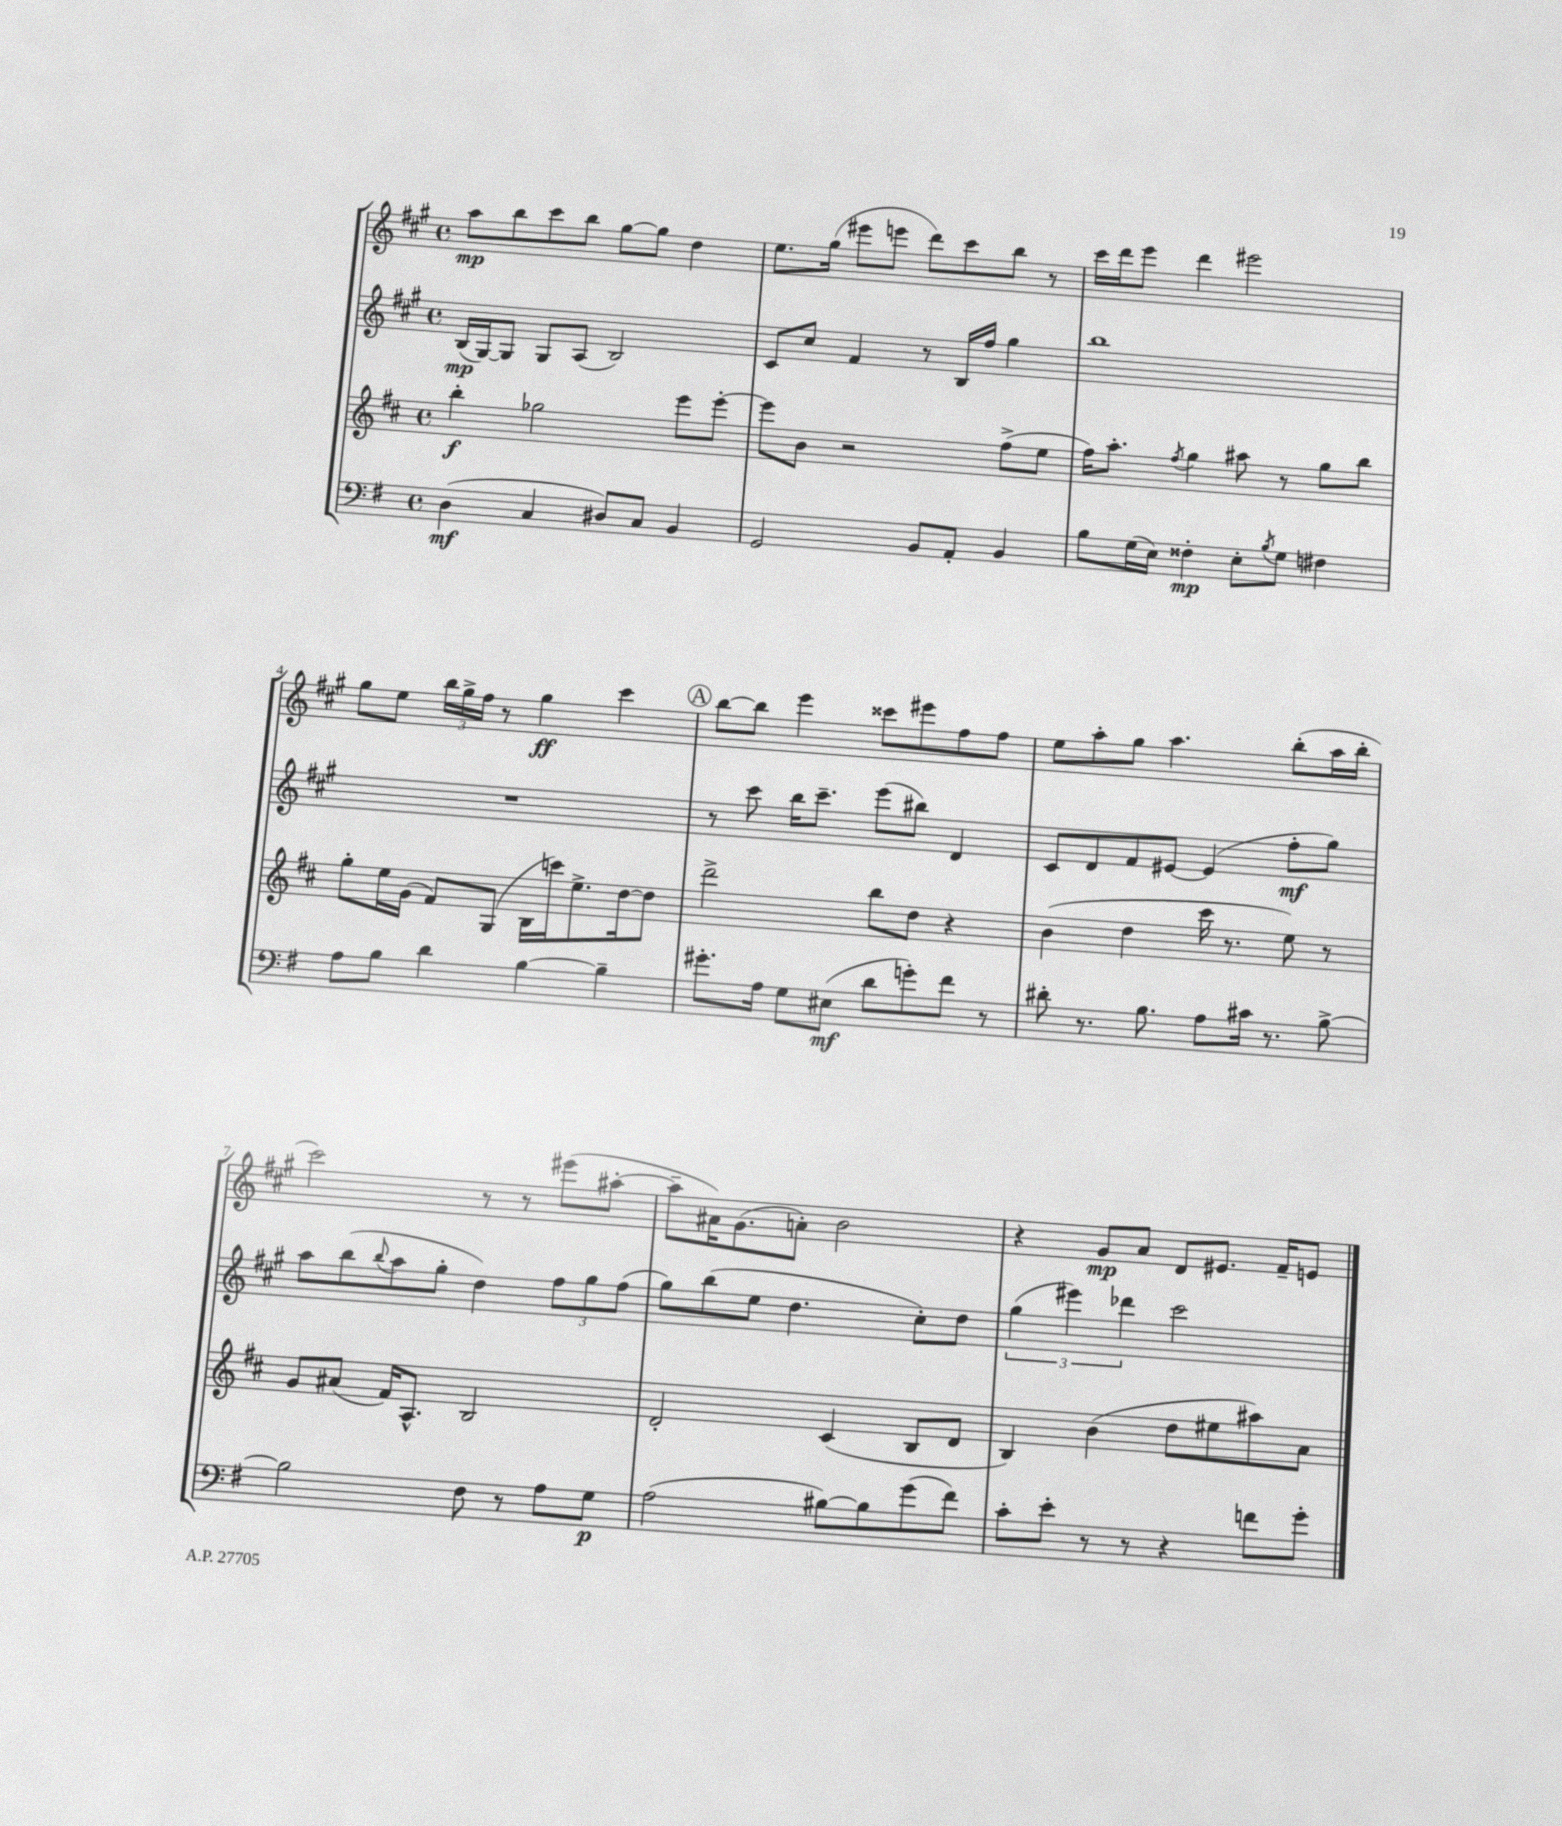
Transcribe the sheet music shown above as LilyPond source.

<<
\new StaffGroup <<
\new Staff = "s0" {
    \clef treble \key a \major \defaultTimeSignature \time 4/4
    a''8\mp b''8 cis'''8 b''8 gis''8~ gis''8 d''4 |
    e''8. gis''16( eis'''8 e'''8 d'''8) cis'''8 b''8 r8 |
    cis'''16 d'''16 e'''8 d'''4 eis'''2 |
    gis''8 e''8 \tuplet 3/2 { b''16 gis''16-> fis''16 } r8 gis''4\ff cis'''4 |
    \mark \markup { \circle "A" } b''8~ b''8 e'''4 cisis'''8 eis'''8 fis''8 fis''8 |
    e''8 a''8-. gis''8 a''4. b''8-.( a''16 b''16-. |
    cis'''2) r8 r8 eis'''8( ais''8~-. |
    ais''8-- ais'16) gis'8.( a'8-.) b'2 |
    r4 gis'8\mp a'8 d'8 eis'8. fis'16-- e'8 \bar "|." |
}
\new Staff = "s1" {
    \clef treble \key a \major \defaultTimeSignature \time 4/4
    b16\mp( gis16~) gis8 gis8 a8( b2) |
    cis'8 cis''8 fis'4 r8 b16 fis''16 gis''4 |
    b''1 |
    R1 |
    \mark \markup { \circle "A" } r8 cis'''8 b''16 cis'''8.-- e'''8( bis''8) d'4 |
    cis'8 d'8 fis'8 eis'8~ eis'4( fis''8-.\mf gis''8) |
    a''8 b''8( \appoggiatura { b''8 } a''8 gis''8-. d''4) \tuplet 3/2 { fis''8 gis''8 fis''8( } |
    gis''8) b''8( e''8 d''4. cis''8-.) d''8 |
    \tuplet 3/2 { gis''4( eis'''4) des'''4 } cis'''2 \bar "|." |
}
\new Staff = "s2" {
    \clef treble \key d \major \defaultTimeSignature \time 4/4
    b''4-.\f ges''2 e'''8 e'''8~-. |
    e'''8 b'8 r2 fis''8->( e''8 |
    fis''16) a''8.-. \acciaccatura { fis''8 } g''4 ais''8 r8 g''8 b''8 |
    g''8-. e''16 g'16( fis'8) g8( b16 c'''16) e''8.-> d''16~ d''8 |
    \mark \markup { \circle "A" } d'''2-> b''8 d''8 r4 |
    b'4( d''4 cis'''16 r8. e''8) r8 |
    g'8 ais'8( fis'16) a8.-^ b2 |
    d'2-. cis'4( b8 d'8 |
    b4) b'4( d''8 eis''8 ais''8) a'8 \bar "|." |
}
\new Staff = "s3" {
    \clef bass \key g \major \defaultTimeSignature \time 4/4
    d4\mf( c4 dis8) c8 b,4 |
    g,2 b,8 a,8-. b,4 |
    b8 g16( e16) fisis4-.\mp e8-. \acciaccatura { b8 } g8 fis4 |
    a8 b8 d'4 b4~ b4-- |
    \mark \markup { \circle "A" } gis'8.-. a16 g8 eis8\mf( d'8 g'8-.) fis'8 r8 |
    dis'8-. r8. b8. a8 cis'16 r8. b8~-> |
    b2 fis8 r8 a8 g8\p |
    a2( bis8~) bis8 g'8( fis'8) |
    c'8-. e'8-. r8 r8 r4 f'8 g'8-. \bar "|." |
}
>>
>>
